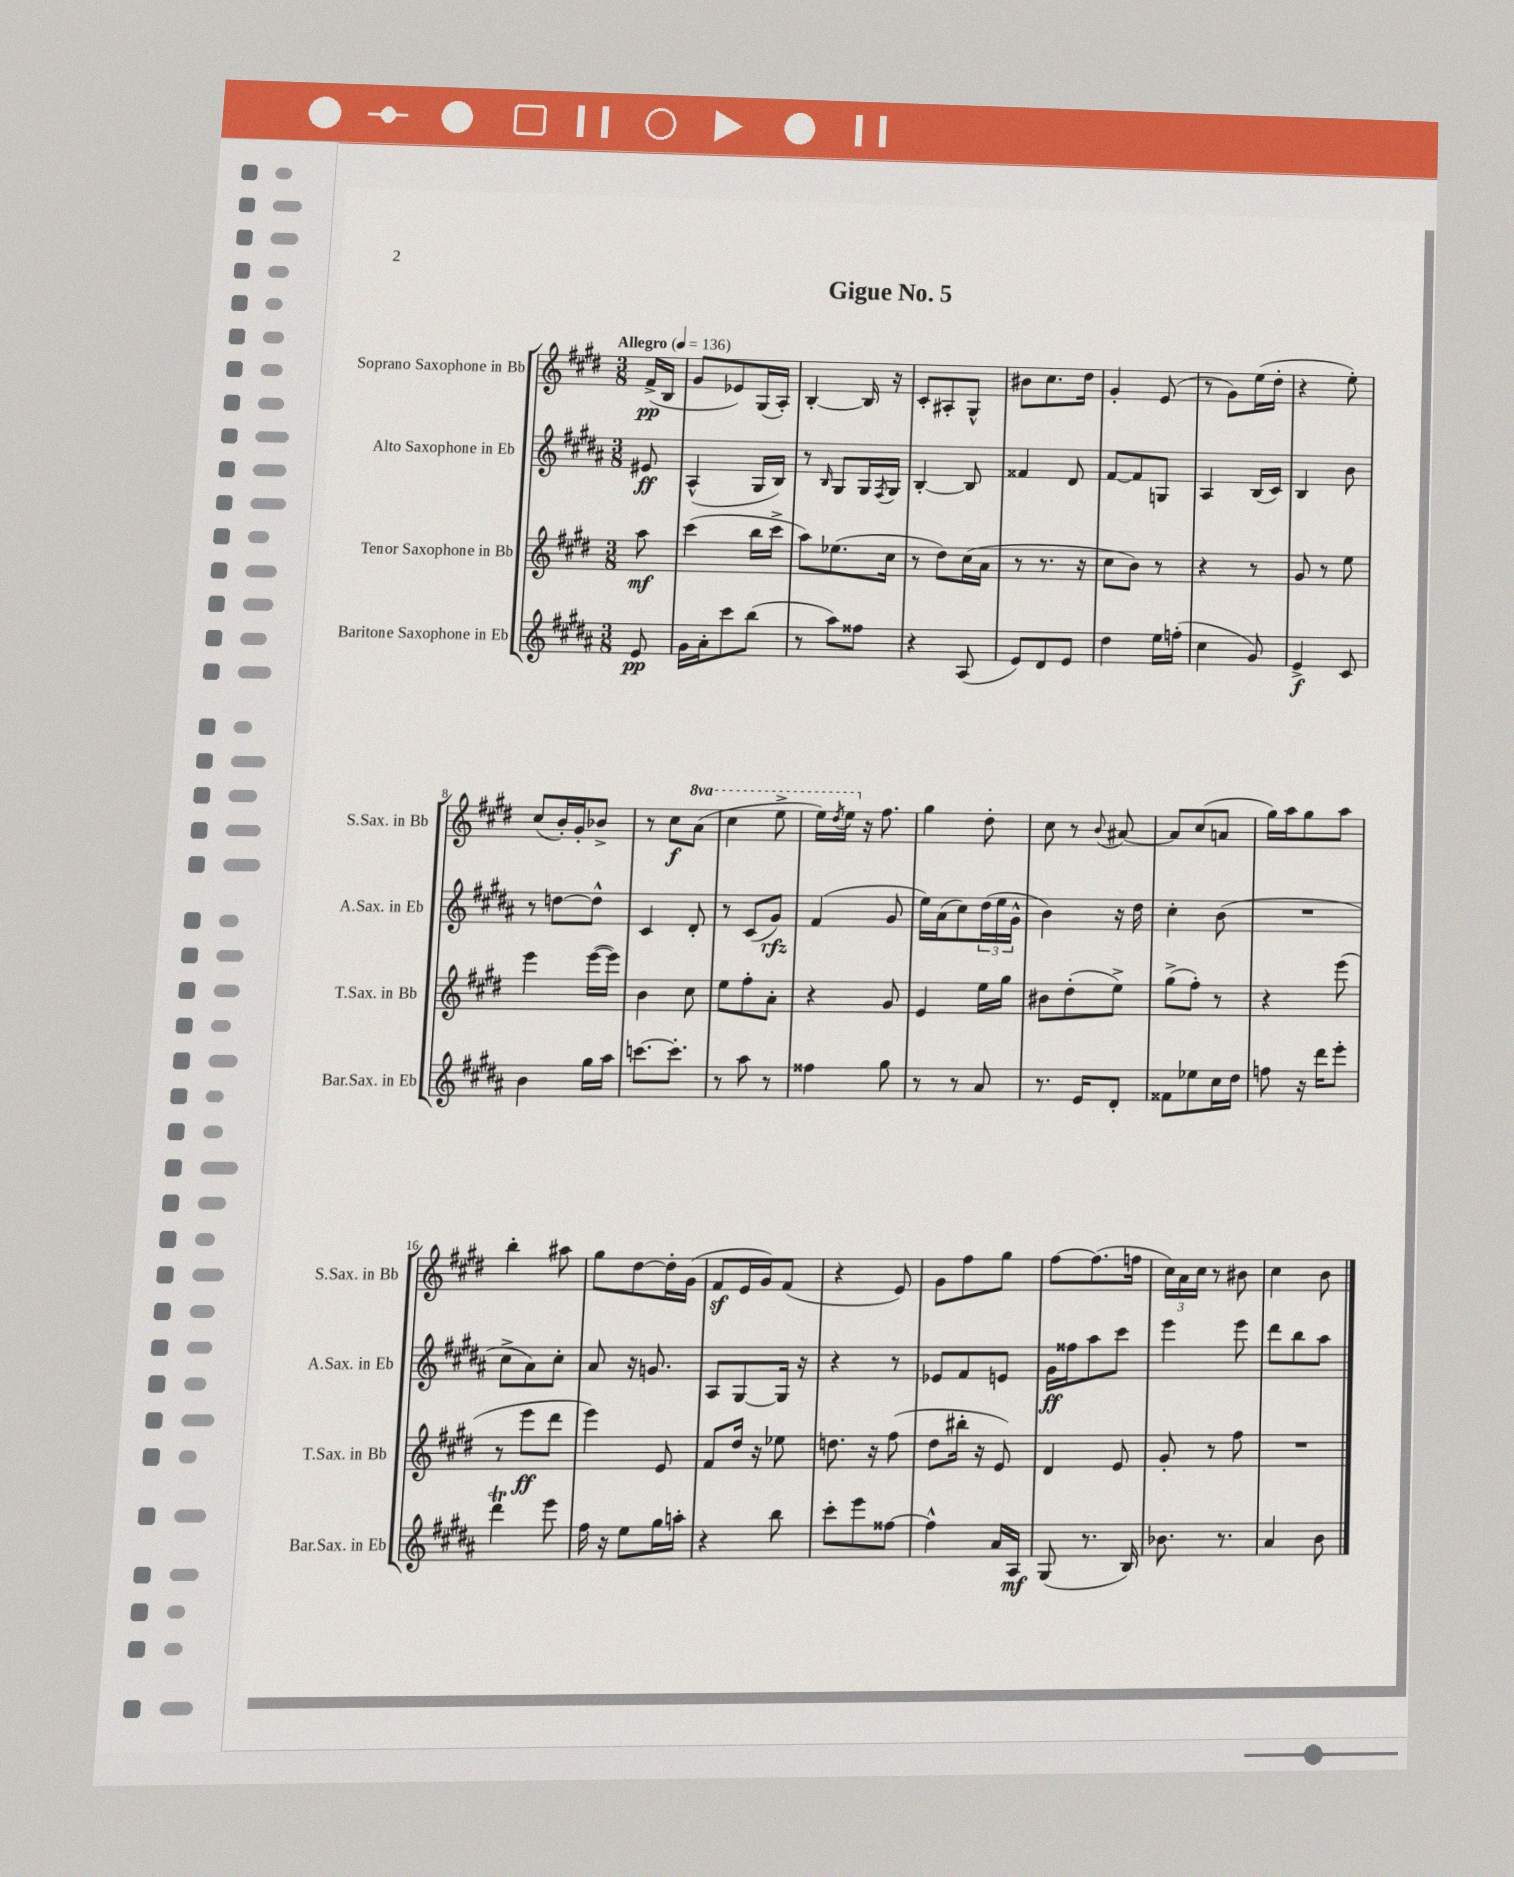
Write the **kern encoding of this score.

**kern	**kern	**kern	**kern
*staff4	*staff3	*staff2	*staff1
*clefG2	*clefG2	*clefG2	*clefG2
*k[f#c#g#d#a#]	*k[f#c#g#d#]	*k[f#c#g#d#a#]	*k[f#c#g#d#]
*M3/8	*M3/8	*M3/8	*M3/8
*MM136	*MM136	*MM136	*MM136
8e/	8aa\	8e#/	(16f#^/LL
.	.	.	16B/JJ
=	=	=	=
16g#\LL	(4ccc#\	(4A#^^/	8g#/L
16a#'\J	.	.	.
8ccc#\	.	.	8e-/)
(8bb\J	16bb\LL	16G#/LL	(16G#/L
.	16ccc#^\JJ	16B/JJ)	16A'/JJ)
=	=	=	=
8r	8aa\L)	8r	[4B'/
.	.	16qqB/	.
8aa#\L)	(8.ee-\	8G#/L	.
8ff##\J	.	16G#/L	16B/]
.	.	8qF#/	.
.	16cc#\Jk	16G#/JJ	16r
=	=	=	=
4r	8r	[4B'/	8c#'/L
.	8dd#\L)	.	8A#'/
(8A#/	(16cc#\L	8B/]	8G#^^/J
.	16a\JJ	.	.
=	=	=	=
8e/L)	8r	4f##/	8b#\L
8d#/	8.r	.	8.cc#\
8e/J	.	8d#/	.
.	16r	.	16dd#\Jk
=	=	=	=
4dd#\	8cc#\L	[8f#/L	4g#'/
.	8b\J)	8f#/]	.
16ee\LL	8r	8G/J	(8e/
(16ff'\JJ	.	.	.
=	=	=	=
4cc#\	4r	4A#/	8r
.	.	.	8g#\L)
8g#/)	8r	(16B/LL	(16ee\L
.	.	16c#/JJ)	16dd#'\JJ
=	=	=	=
4e^/	8g#/	4B/	4r
.	8r	.	.
8c#/	8ee\	8b\	8ee'\)
=	=	=	=
4b\	4eee\	8r	(8cc#/L
.	.	[8dd\L	16b'/L)
.	.	.	16g#'/J
16gg#\LL	([16eee\LL	8dd^^\]J	8b-^/J
16aa#\JJ	16eee\]JJ)	.	.
=	=	=	=
[8.ccc\L	4b\	4c#/	8r
.	.	.	8cc#\L
8.ccc'\]J	.	.	.
.	8cc#\	8d#'/	(8aa\J
=	=	=	=
8r	8ee\L	8r	4ccc#\
8aa#\	8ff#'\	(8c#/L	.
8r	8a'\J	8g#/J)	8eee^\
=	=	=	=
4ff##\	4r	(4f#/	16eee\LL)
.	.	.	8qddd#/
.	.	.	16eee\JJ
.	.	.	16r
.	.	.	8.ff#\
8gg#\	8g#/	8g#/	.
=	=	=	=
8r	4e/	16ee\LL)	4gg#\
.	.	(16a#\J	.
8r	.	8cc#\)	.
8a#/	16ee\LL	(24dd#\L	8dd#'\
.	.	24ee\	.
.	16gg#\JJ	.	.
.	.	24g#^^\JJ	.
=	=	=	=
8.r	8b#\L	4b\)	8cc#\
.	(8dd#'\	.	8r
16e/LK	.	.	.
.	.	.	8qqb/
8d#'/J	8ee^\J)	16r	[8a#/
.	.	16dd#\	.
=	=	=	=
8f##\L	(8gg#^\L	4cc#'\	8a#/]L
8ee-\	8ff#'\J)	.	(8cc#/
16cc#\L	8r	(8b\	8a/J
16dd#\JJ	.	.	.
=	=	=	=
8ff\	4r	4.r	16gg#\LL)
.	.	.	16aa\J
16r	.	.	8gg#\
16ddd#\LK	.	.	.
8eee'\J	(8eee\	.	8aa\J
=	=	=	=
4ddd#\	8r	8cc#^\L	4bb'\
.	8eee\L	8a#\)	.
8eee\	8ddd#\J	8cc#'\J	8aa#\
=	=	=	=
16ff#\	4eee\)	8a#/	8gg#\L
16r	.	.	.
8ee\L	.	16r	[8dd#\
.	.	8.g/	.
16gg#\L	8e/	.	16dd#'\]L
16aa'\JJ	.	.	(16g#\JJ
=	=	=	=
4r	8f#/L	8A#/L	8f#/L
.	16dd#/Jk	[8G#/	16e/L
.	16r	.	16g#/J)
8bb\	8ee-\	16G#/]Jk	(8f#/J
.	.	16r	.
=	=	=	=
8ccc#'\L	8.dd\	4r	4r
8eee\	.	.	.
.	16r	.	.
[8ff##\J	(8ff#\	8r	8e/)
=	=	=	=
4ff##^^\]	8dd#\L	8e-/L	8g#\L
.	16bb#'\Jk	8f#/	8ff#\
.	16r	.	.
16a#/LL	8e/)	8e/J	8gg#\J
16A#/JJ	.	.	.
=	=	=	=
(8G#/	4d#/	16g#\LL	[8ff#\L
.	.	16ff##\J	.
8.r	.	8aa#\	(8.ff#\]
.	8e/	8ccc#\J	.
16B/)	.	.	16ff\Jk
=	=	=	=
8.b-\	8g#'/	4eee\	24cc#\LL)
.	.	.	24a\
.	.	.	24cc#\JJ
.	8r	.	8r
8.r	.	.	.
.	8ff#\	8eee\	8b#\
=	=	=	=
4a#/	4.r	8ddd#\L	4cc#\
.	.	8bb\	.
8b\	.	8aa#\J	8b\
==	==	==	==
*-	*-	*-	*-
